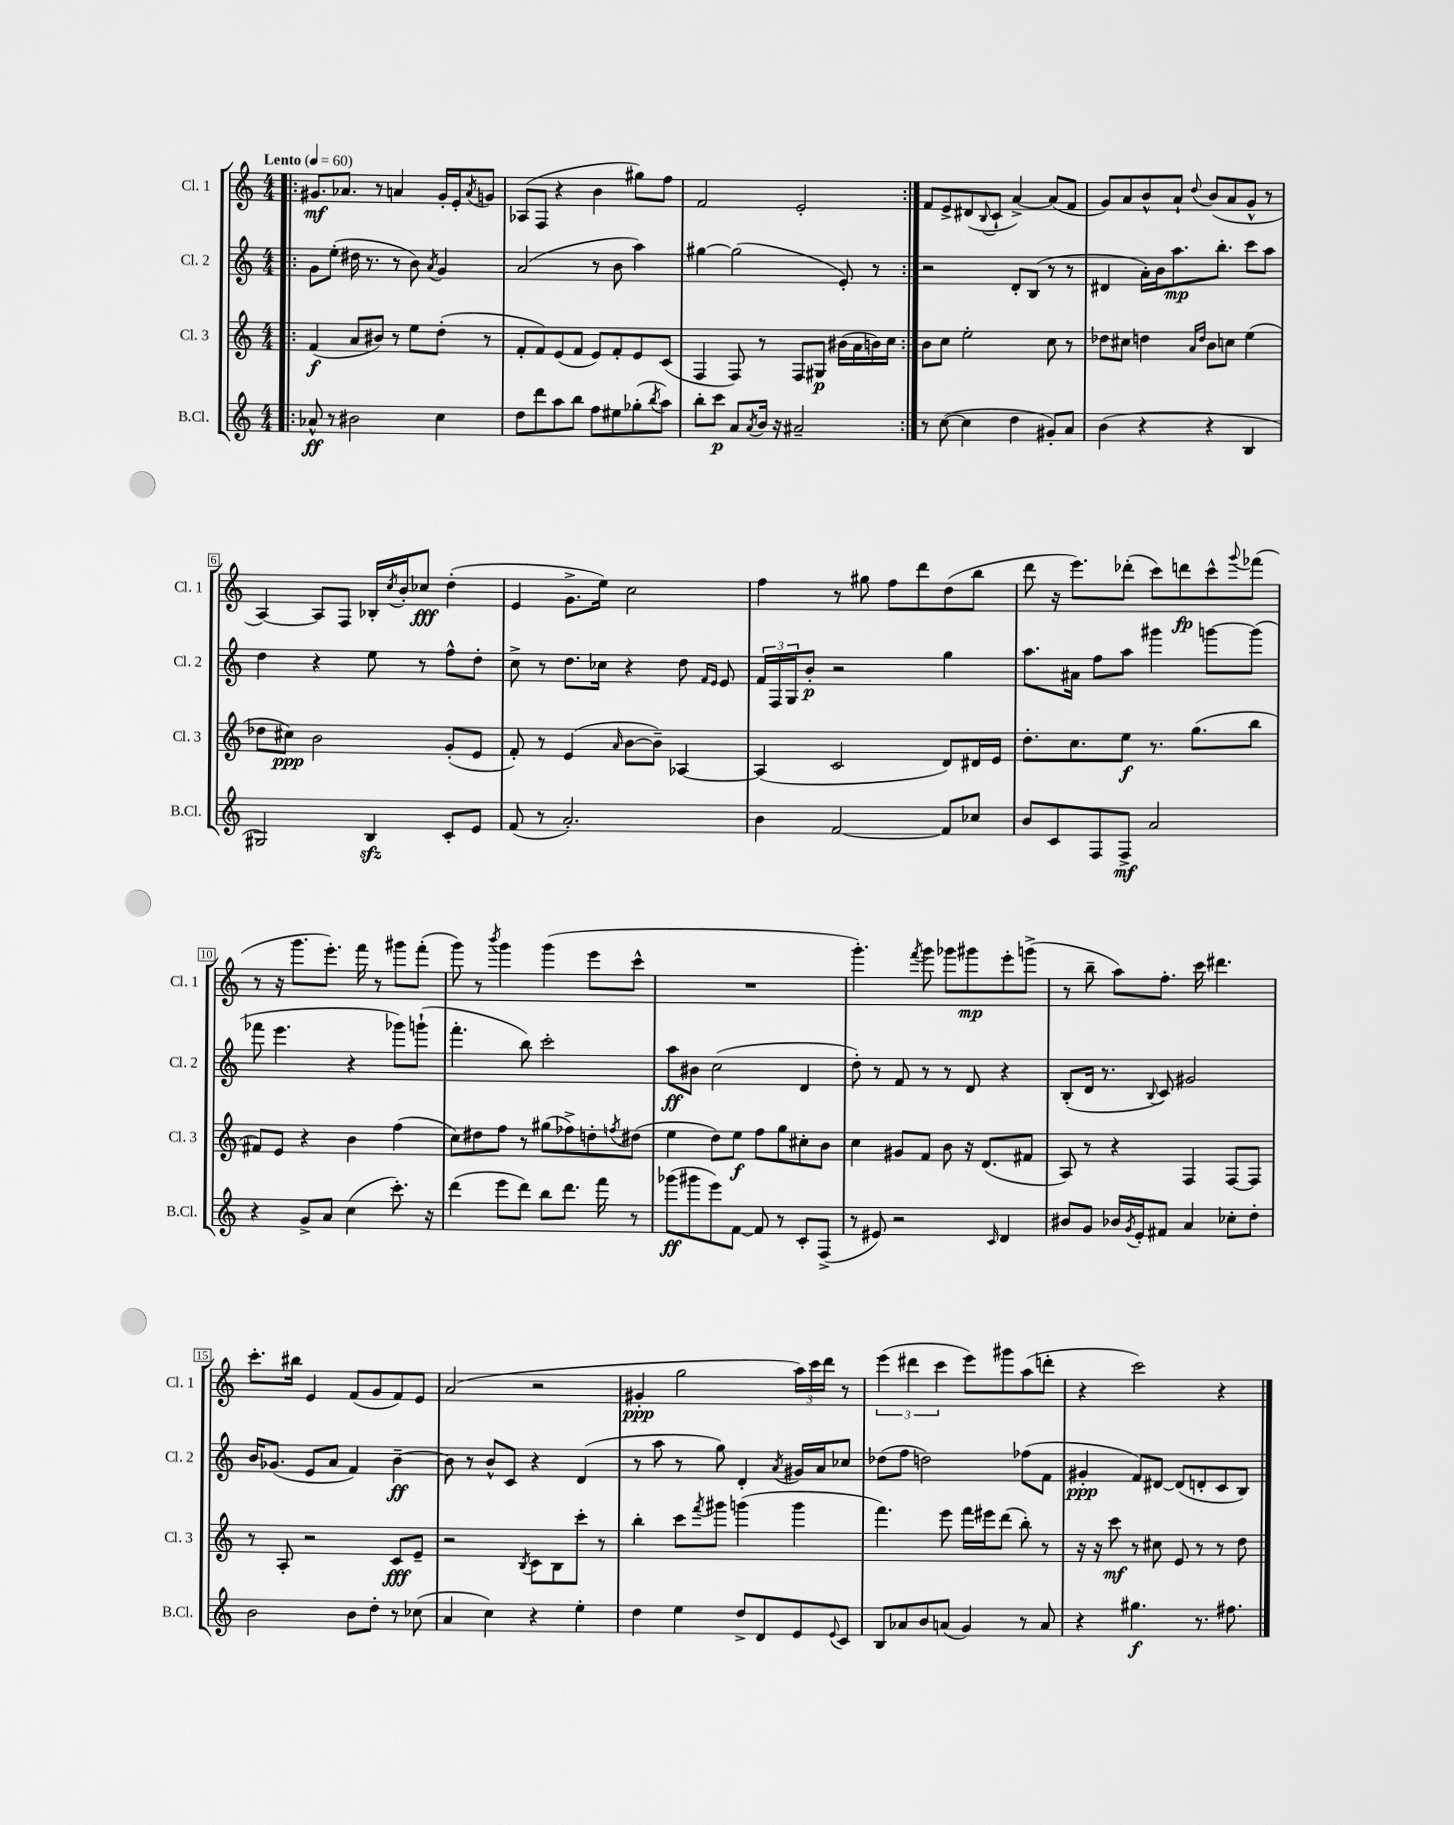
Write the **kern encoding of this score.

**kern	**dynam	**kern	**dynam	**kern	**dynam	**kern	**dynam
*part4	*part4	*part3	*part3	*part2	*part2	*part1	*part1
*staff4	*staff4	*staff3	*staff3	*staff2	*staff2	*staff1	*staff1
*I"B.Cl.	*	*I"Cl. 3	*	*I"Cl. 2	*	*I"Cl. 1	*
*I'B.Cl.	*	*I'Cl. 3	*	*I'Cl. 2	*	*I'Cl. 1	*
*clefG2	*	*clefG2	*	*clefG2	*	*clefG2	*
*k[]	*	*k[]	*	*k[]	*	*k[]	*
*M4/4	*	*M4/4	*	*M4/4	*	*M4/4	*
*MM60	*	*MM60	*	*MM60	*	*MM60	*
=1!|:	=1!|:	=1!|:	=1!|:	=1!|:	=1!|:	=1!|:	=1!|:
!	!	!	!	!	!	!LO:TX:a:B:t=Lento	!
8a-X^^/	ff	(4f/	f	8g\L	.	8.g#X/L	mf
8r	.	.	.	(8ee'\J	.	.	.
.	.	.	.	.	.	8.a-X/J	.
2b#X\	.	8a/L	.	16dd#X\	.	.	.
.	.	.	.	8.r	.	.	.
.	.	8b#X/J)	.	.	.	8r	.
.	.	8r	.	8r	.	4an/	.
.	.	8ee\L	.	8b\)	.	.	.
.	.	.	.	8qa/	.	.	.
4cc\	.	(8dd'\J	.	4g/	.	16g#'/LL	.
.	.	.	.	.	.	16e'/J	.
.	.	.	.	.	.	8qa/	.
.	.	8r	.	.	.	8gn/J	.
=2	=2	=2	=2	=2	=2	=2	=2
8dd\L	.	8f'/L	.	(2a/	.	(8A-X/L	.
8ddd\	.	8f/)	.	.	.	8F/J	.
8aa\	.	(8e/	.	.	.	4r	.
8bb\J	.	8f/J	.	.	.	.	.
8ff\L	.	8e/L)	.	8r	.	4b\	.
8ee#X\	.	8f'/	.	8b\	.	.	.
(8gg-X'\	.	8e/	.	4aa\)	.	8gg#X\L)	.
8qbb/	.	.	.	.	.	.	.
8aa\J)	.	(8c/J	.	.	.	8ff\J	.
=3	=3	=3	=3	=3	=3	=3	=3
8bb'\L	.	4F/	.	[4gg#X\	.	2f/	.
8ccc\J	p	.	.	.	.	.	.
8a/L	.	8F/)	.	(2gg#\]	.	.	.
8qa/	.	.	.	.	.	.	.
16b/Jk	.	8r	.	.	.	.	.
16r	.	.	.	.	.	.	.
2a#X~/	.	8F/L	.	.	.	2e'/	.
.	.	8G#X/J	p	.	.	.	.
.	.	(16b#X\LL	.	8e'/)	.	.	.
.	.	16a\	.	.	.	.	.
.	.	16bn\)	.	8r	.	.	.
.	.	16cc\JJ	.	.	.	.	.
=4:|!	=4:|!	=4:|!	=4:|!	=4:|!	=4:|!	=4:|!	=4:|!
8r	.	8b\L	.	2r	.	8f/L	.
([8cc\	.	8cc\J	.	.	.	8e^/	.
4cc\]	.	2ee'\	.	.	.	(8d#X/	.
.	.	.	.	.	.	8qqB/	.
.	.	.	.	.	.	8c`/J	.
4dd\	.	.	.	8d'/L	.	[4a^/)	.
.	.	.	.	(8B/J	.	.	.
8g#X'/L)	.	8cc\	.	8r	.	(8a/L]	.
8a/J	.	8r	.	8r	.	8f/J	.
=5	=5	=5	=5	=5	=5	=5	=5
(4b\	.	8dd-X\L	.	4d#X/	.	8g/L)	.
.	.	8cc#X\J	.	.	.	8a/	.
4r	.	4ddn\	.	16a'\LL)	.	8b^^/	.
.	.	.	.	16b\J	.	.	.
.	.	.	.	8.aa\	mp	8a`/J	.
.	.	16qqa/LL	.	.	.	.	.
.	.	16qqdd/JJ	.	.	.	8qqdd/	.
4r	.	8b\L	.	.	.	(8b/L	.
.	.	.	.	8.bb'\J	.	.	.
.	.	8ccn\J	.	.	.	8a/	.
4B/	.	(4ee\	.	8ccc\L	.	8g^^/J	.
.	.	.	.	8aa\J	.	8r	.
!!LO:LB:g=z
=6	=6	=6	=6	=6	=6	=6	=6
2G#X/)	.	8dd-X\L	.	4dd\	.	[4A/)	.
.	.	8cc#X\J)	ppp	.	.	.	.
.	.	2b\	.	4r	.	8A/L]	.
.	.	.	.	.	.	8F/J	.
4Bzz/	.	.	.	8ee\	.	16B-X'/LL	.
.	.	.	.	.	.	8qcc/	.
.	.	.	.	.	.	16b'/J	.
.	.	.	.	8r	.	8cc-X/J	fff
8c'/L	.	(8g'/L	.	8ff^^\L	.	(4dd'\	.
8e/J	.	8e/J	.	8dd'\J	.	.	.
=7	=7	=7	=7	=7	=7	=7	=7
(8f/	.	8f'/)	.	8cc^\	.	4e/	.
8r	.	8r	.	8r	.	.	.
2.a'/)	.	(4e/	.	8.dd\L	.	8.g^\L	.
.	.	.	.	16cc-X\Jk	.	16ee\Jk)	.
.	.	16qqa/	.	.	.	.	.
.	.	[8b\L	.	4r	.	2cc\	.
.	.	8b~\J])	.	.	.	.	.
.	.	[4A-X/	.	8dd\	.	.	.
.	.	.	.	16qqf/LL	.	.	.
.	.	.	.	16qqe/JJ	.	.	.
.	.	.	.	8e/	.	.	.
=8	=8	=8	=8	=8	=8	=8	=8
4b\	.	(4A-/]	.	24f/LL	.	4ff\	.
.	.	.	.	24F/	.	.	.
.	.	.	.	24G/J	.	.	.
.	.	.	.	8b'/J	p	.	.
[2f/	.	2c/	.	2r	.	8r	.
.	.	.	.	.	.	8gg#X\	.
.	.	.	.	.	.	8ff\L	.
.	.	.	.	.	.	8ddd\	.
8f/L]	.	8d/L)	.	4gg\	.	(8dd\	.
8cc-X/J	.	16d#X/L	.	.	.	8bb\J	.
.	.	16e/JJ	.	.	.	.	.
=9	=9	=9	=9	=9	=9	=9	=9
8b/L	.	8.dd'\L	.	8.aa\L	.	8ddd\	.
8c/	.	.	.	.	.	16r	.
.	.	8.cc\	.	16a#X\Jk	.	8.eee\L)	.
8F/	.	.	.	8ff\L	.	.	.
8F^/J	mf	8ee\J	f	8aa\J	.	(8ddd-X'\J	.
2a/	.	8.r	.	4ggg#X\	.	8ccc\L)	.
.	.	.	.	.	.	8dddn\	fp
.	.	(8.gg\L	.	.	.	.	.
.	.	.	.	[8gggn\L	.	8ccc^^\	.
.	.	.	.	.	.	8qqggg/	.
.	.	8bb\J	.	(8ggg\J]	.	(8fff-X\J	.
!!LO:LB:g=z
=10	=10	=10	=10	=10	=10	=10	=10
4r	.	8f#X/L)	.	8fff-X\	.	8r	.
.	.	8e/J	.	4.eee\	.	16r	.
.	.	.	.	.	.	8.ggg\L	.
8g^/L	.	4r	.	.	.	.	.
8a/J	.	.	.	.	.	8.eee'\J)	.
(4cc\	.	4b\	.	4r	.	.	.
.	.	.	.	.	.	16fff\	.
.	.	.	.	.	.	8r	.
8.ccc'\)	.	(4ff\	.	8ggg-X\L)	.	8ggg#X\L	.
.	.	.	.	(8gggn`\J	.	(8fff'\J	.
16r	.	.	.	.	.	.	.
=11	=11	=11	=11	=11	=11	=11	=11
(4ddd\	.	8cc\L)	.	4.fff'\	.	8ggg\)	.
.	.	8dd#X\	.	.	.	8r	.
.	.	.	.	.	.	8qbbb/	.
8eee\L	.	8ff\J	.	.	.	4ggg\	.
8ddd\J)	.	8r	.	8bb\)	.	.	.
8bb\L	.	(8gg#X\L	.	2ccc'\	.	(4ggg\	.
8.ddd\J	.	8ff-X^\)	.	.	.	.	.
.	.	8ddn'\	.	.	.	8eee\L	.
16fff\	.	.	.	.	.	.	.
.	.	8qffn/	.	.	.	.	.
8r	.	(8dd#X\J	.	.	.	8ccc^^\J	.
=12	=12	=12	=12	=12	=12	=12	=12
(8ggg-X\L	ff	4ee\	.	8aa\L	ff	1r	.
8ggg#X\	.	.	.	8b#X\J	.	.	.
8eee\)	.	8dd\L)	.	(2cc\	.	.	.
[8f\J	.	8ee\J	f	.	.	.	.
8f/]	.	8ff\L	.	.	.	.	.
8r	.	8gg\	.	.	.	.	.
8c'/L	.	8cc#X'\	.	4d/	.	.	.
(8F^/J	.	8b\J	.	.	.	.	.
=13	=13	=13	=13	=13	=13	=13	=13
8r	.	4cc\	.	8dd'\)	.	4.ggg'\)	.
8e#X/)	.	.	.	8r	.	.	.
2r	.	8g#X/L	.	8f/	.	.	.
.	.	.	.	.	.	8qfff/	.
.	.	8f/J	.	8r	.	8ggg\	.
.	.	8b\	.	8r	.	8ggg-X\L	.
.	.	16r	.	8d/	.	8ggg#X\	mp
.	.	(8.d/L	.	.	.	.	.
16qqc/	.	.	.	.	.	.	.
4d/	.	.	.	4r	.	8eee'\	.
.	.	8f#X/J	.	.	.	(8gggn^\J	.
=14	=14	=14	=14	=14	=14	=14	=14
8b#X/L	.	8A/)	.	(8B'/L	.	8r	.
8g/J	.	8r	.	16d/Jk	.	8bb~\	.
.	.	.	.	8.r	.	.	.
16b-X/LL	.	4r	.	.	.	8aa\L)	.
8qg/	.	.	.	.	.	.	.
16e'/J	.	.	.	.	.	.	.
.	.	.	.	8qqB/	.	.	.
8f#X/J	.	.	.	8c/)	.	8.ff'\J	.
4a/	.	4F/	.	2g#X/	.	.	.
.	.	.	.	.	.	16ccc\	.
.	.	.	.	.	.	4.ddd#X\	.
8cc-X'\L	.	[8F/L	.	.	.	.	.
8dd'\J	.	8F/J]	.	.	.	.	.
!!LO:LB:g=z
=15	=15	=15	=15	=15	=15	=15	=15
2b\	.	8r	.	16b/KL	.	8.ccc'\L	.
.	.	.	.	(8.g-X/J	.	.	.
.	.	8A'/	.	.	.	.	.
.	.	.	.	.	.	16bb#X\Jk	.
.	.	2r	.	8e/L	.	4e/	.
.	.	.	.	8a/J	.	.	.
8b\L	.	.	.	4f/)	.	(8f/L	.
8dd'\J	.	.	.	.	.	8g/	.
8r	.	8c/L	fff	[4b~\	ff	8f/)	.
(8cc-X\	.	8e~/J	.	.	.	8e/J	.
=16	=16	=16	=16	=16	=16	=16	=16
4a/	.	2r	.	8b\]	.	(2a/	.
.	.	.	.	8r	.	.	.
4cc\)	.	.	.	8b^^/L	.	.	.
.	.	.	.	8c/J	.	.	.
.	.	8qB/	.	.	.	.	.
4r	.	8c\L	.	4r	.	2r	.
.	.	8B\	.	.	.	.	.
4ee'\	.	8ccc'\J	.	(4d/	.	.	.
.	.	8r	.	.	.	.	.
=17	=17	=17	=17	=17	=17	=17	=17
4dd\	.	4bb'\	.	8r	.	4g#X'/	ppp
.	.	.	.	8aa\	.	.	.
4ee\	.	8ccc\L	.	8r	.	2gg\	.
.	.	8qfff/	.	.	.	.	.
.	.	8ggg#X\J	.	8gg\)	.	.	.
8dd^/L	.	(4gggn\	.	4d'/	.	.	.
8d/	.	.	.	.	.	.	.
.	.	.	.	8qa/	.	.	.
8e/	.	4ggg\	.	16g#X/LL	.	24aa\LL)	.
.	.	.	.	.	.	24ccc\	.
.	.	.	.	16a/J	.	.	.
.	.	.	.	.	.	24ddd\JJ	.
8qqe/	.	.	.	.	.	.	.
8c/J	.	.	.	8cc-X/J	.	8r	.
=18	=18	=18	=18	=18	=18	=18	=18
8B/L	.	4.fff\)	.	(8dd-X\L	.	(6eee\	.
8a-X/	.	.	.	8ff\J	.	.	.
.	.	.	.	.	.	6ddd#X\	.
8b/	.	.	.	2ddn\)	.	.	.
.	.	.	.	.	.	6ccc\	.
(8an/J	.	8eee\	.	.	.	.	.
4g/)	.	16fff\LL	.	.	.	8eee\L)	.
.	.	16eee#X\J	.	.	.	.	.
.	.	(8ddd\J	.	.	.	8ggg#X\	.
8r	.	8bb'\)	.	(8ff-X\L	.	(8aa\	.
8a/	.	8r	.	8f\J	.	8dddn'\J	.
=19	=19	=19	=19	=19	=19	=19	=19
4r	.	16r	.	4g#X'/	ppp	4r	.
.	.	16r	.	.	.	.	.
.	.	8ccc\	mf	.	.	.	.
4.gg#X\	f	8r	.	8f/L)	.	2ccc\)	.
.	.	8cc#X\	.	[8d#X/J	.	.	.
.	.	8e/	.	(8d#/L]	.	.	.
8.r	.	8r	.	8dn'/	.	.	.
.	.	8r	.	8c/	.	4r	.
8.ff#X\	.	.	.	.	.	.	.
.	.	8dd\	.	8B/J)	.	.	.
==	==	==	==	==	==	==	==
*-	*-	*-	*-	*-	*-	*-	*-
